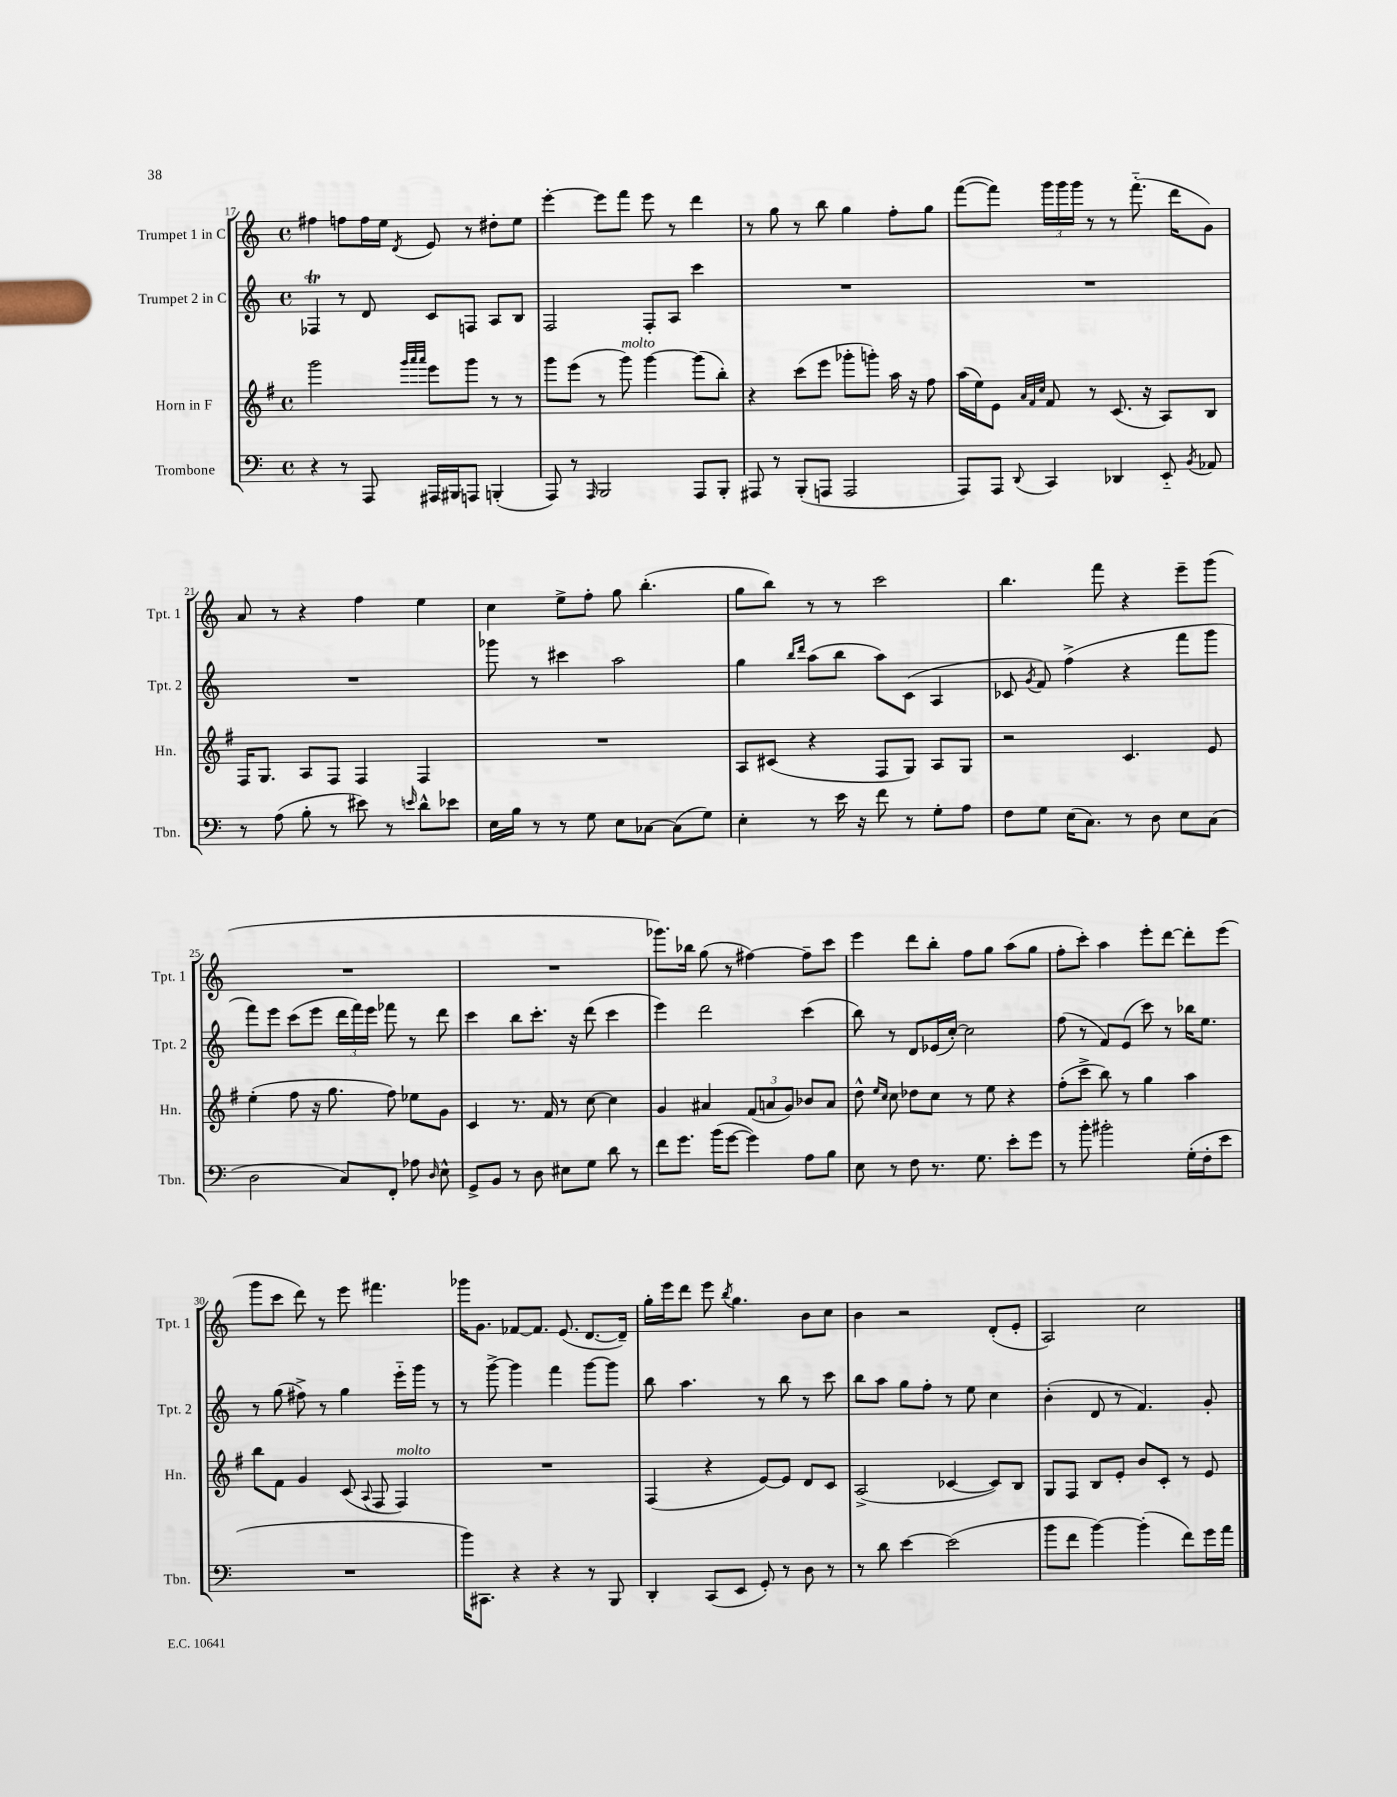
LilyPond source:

<<
\new StaffGroup <<
\new Staff = "s0" \with { instrumentName = "Trumpet 1 in C" shortInstrumentName = "Tpt. 1" } {
    \clef treble \key c \major \defaultTimeSignature \time 4/4
    \autoBeamOff fis''4 f''8[ f''16 e''16] \acciaccatura { d'8 } e'8 r8 dis''8[-. e''8] |
    e'''4~-. e'''8[ f'''8] e'''8 r8 d'''4 |
    r8 g''8 r8 b''8 g''4 f''8[-. g''8] |
    f'''8[~( f'''8]) \tuplet 3/2 { g'''16[ g'''16 g'''16] } r8 r8 f'''8.-_( d'''16[ g'8]) |
    a'8 r8 r4 f''4 e''4 |
    c''4 e''8[-> f''8]-. g''8 b''4.-.( |
    g''8[ b''8]) r8 r8 c'''2 |
    b''4. f'''8 r4 e'''8[-- g'''8]( |
    R1 |
    R1 |
    ges'''8.[) bes''16] g''8( r8 fis''4~) fis''8[-- c'''8] |
    e'''4 d'''8[ b''8]-. f''8[ g''8] a''8[( g''8] |
    f''8[-. c'''8]-.) a''4 e'''8[-. d'''8]~ d'''8[-. e'''8]( |
    g'''8[ c'''8] d'''8) r8 e'''8 fis'''4. |
    ges'''16[ g'8.] fes'8[~ fes'8.] e'8.( d'8.[~ d'16]--) |
    g''16[-. e'''16 d'''8] e'''8 \acciaccatura { b''8 } g''4. b'8[ c''8] |
    b'4 r2 d'8[-.( e'8]-. |
    a2) c''2 \bar "|." |
}
\new Staff = "s1" \with { instrumentName = "Trumpet 2 in C" shortInstrumentName = "Tpt. 2" } {
    \clef treble \key c \major \defaultTimeSignature \time 4/4
    \autoBeamOff fes4\trill r8 d'8 c'8[ f8] a8[ b8] |
    f2 f8[-. a8] c'''4 |
    R1 |
    R1 |
    R1 |
    ges'''8 r8 cis'''4 a''2 |
    g''4 \grace { b''16[ d'''16] } a''8[( b''8] a''8[) c'8]( a4 |
    ces'8 \acciaccatura { g'8 } f'8) f''4->( r4 f'''8[ g'''8] |
    f'''8[) e'''8] c'''8[( e'''8] \tuplet 3/2 { d'''16[ f'''16) e'''16] } fes'''8 r8 d'''8 |
    c'''4 b''8[ c'''8.]-. r16 d'''8( c'''4 |
    e'''4) d'''2 c'''4( |
    b''8) r8 d'8[ ees'16( c''16]~-.) c''2 |
    f''8( r8 f'8[) e'8]( c'''8) r8 bes''16[ e''8.] |
    r8 g''8( fis''8->) r8 g''4 e'''16[-_ g'''16] r8 |
    r8 g'''8~-> g'''4 f'''4 g'''8[~ g'''8] |
    b''8 a''4. r8 b''8 r8 c'''8 |
    b''8[ a''8] g''8[ f''8]-. r8 e''8 c''4 |
    b'4-.( d'8 r8 f'4.) g'8-. \bar "|." |
}
\new Staff = "s2" \with { instrumentName = "Horn in F" shortInstrumentName = "Hn." } {
    \clef treble \key g \major \defaultTimeSignature \time 4/4
    \autoBeamOff g'''2 \grace { g'''32[ a'''32 a'''32] } e'''8[ g'''8] r8 r8 |
    g'''8[ e'''8]( r8 g'''8^\markup { \italic "molto" }) g'''4~ g'''8[( b''8]-.) |
    r4 c'''8[( e'''8] ges'''8[-. g'''8]-.) a''16 r16 fis''8 |
    a''16[( e''16) e'8] \grace { a'32[ fis'32 c''32] } fis'8 r8 c'8.( r16 a8[) b8] |
    fis16[ g8.] a8[ fis8] fis4 fis4 |
    R1 |
    a8[ cis'8]( r4 fis8[ g8]) a8[ g8] |
    r2 c'4. e'8 |
    e''4-.( fis''8 r16 g''8. fis''8) ees''8[ g'8] |
    c'4 r8. fis'16 r8 c''8~ c''4 |
    g'4 ais'4 \tuplet 3/2 { fis'8[( a'8 g'8]) } bes'8[ a'8] |
    d''8-^ \grace { e''16[ c''16] } c''8 des''8[ c''8] r8 e''8 r4 |
    fis''8[-.( c'''8]-> b''8) r8 g''4 a''4 |
    b''8[ fis'8] g'4 c'8( \appoggiatura { a8 } fis8 fis4^\markup { \italic "molto" }) |
    R1 |
    fis4( r4 e'8[~) e'8] d'8[ c'8] |
    a2->( ces'4~ ces'8[) b8] |
    g8[ fis8] b8[ e'8]-. b'8[ c'8]-. r8 e'8 \bar "|." |
}
\new Staff = "s3" \with { instrumentName = "Trombone" shortInstrumentName = "Tbn." } {
    \clef bass \key c \major \defaultTimeSignature \time 4/4
    \autoBeamOff r4 r8 a,,8 ais,,16[ bis,,16 a,,8] b,,4-.( |
    a,,8) r8 \grace { a,,16 } b,,2 a,,8[ b,,8]-. |
    ais,,8 r8 b,,8[-.( a,,8] a,,2 |
    a,,8[) a,,8] \appoggiatura { d,8 } c,4 des,4 e,8-_ \acciaccatura { b,8 } aes,8 |
    r8 a8( b8-. r8 eis'8) r8 \grace { e'16 } d'8[-^ ees'8] |
    e16[ b16] r8 r8 g8 e8[ ces8]~ ces8[( g8]) |
    e4-. r8 e'16 r16 f'8 r8 g8[-. a8] |
    f8[ g8] e16[( c8.]) r8 d8 e8[ c8]( |
    d2 c8[) f,8]-. aes8 \grace { d16 } e8-^ |
    g,8[-> b,8] r8 d8 eis8[ g8] d'8 r8 |
    f'8[ g'8.] b'16[( g'8]~ g'4) a8[ b8] |
    e8 r8 f8 r8. g8. e'8[-. g'8] |
    r8 b'8-. bis'2-. g16[-.( f16-. e'8] |
    R1 |
    b'16[) cis,8.] r4 r4 r8 b,,8 |
    d,4-. c,8[( e,8] g,8-.) r8 d8 r8 |
    r8 d'8 e'4~ e'2( |
    b'8[ f'8] b'4~) b'4-.( f'8[) g'16 a'16] \bar "|." |
}
>>
>>
\layout { \context { \Score currentBarNumber = #17 } }
